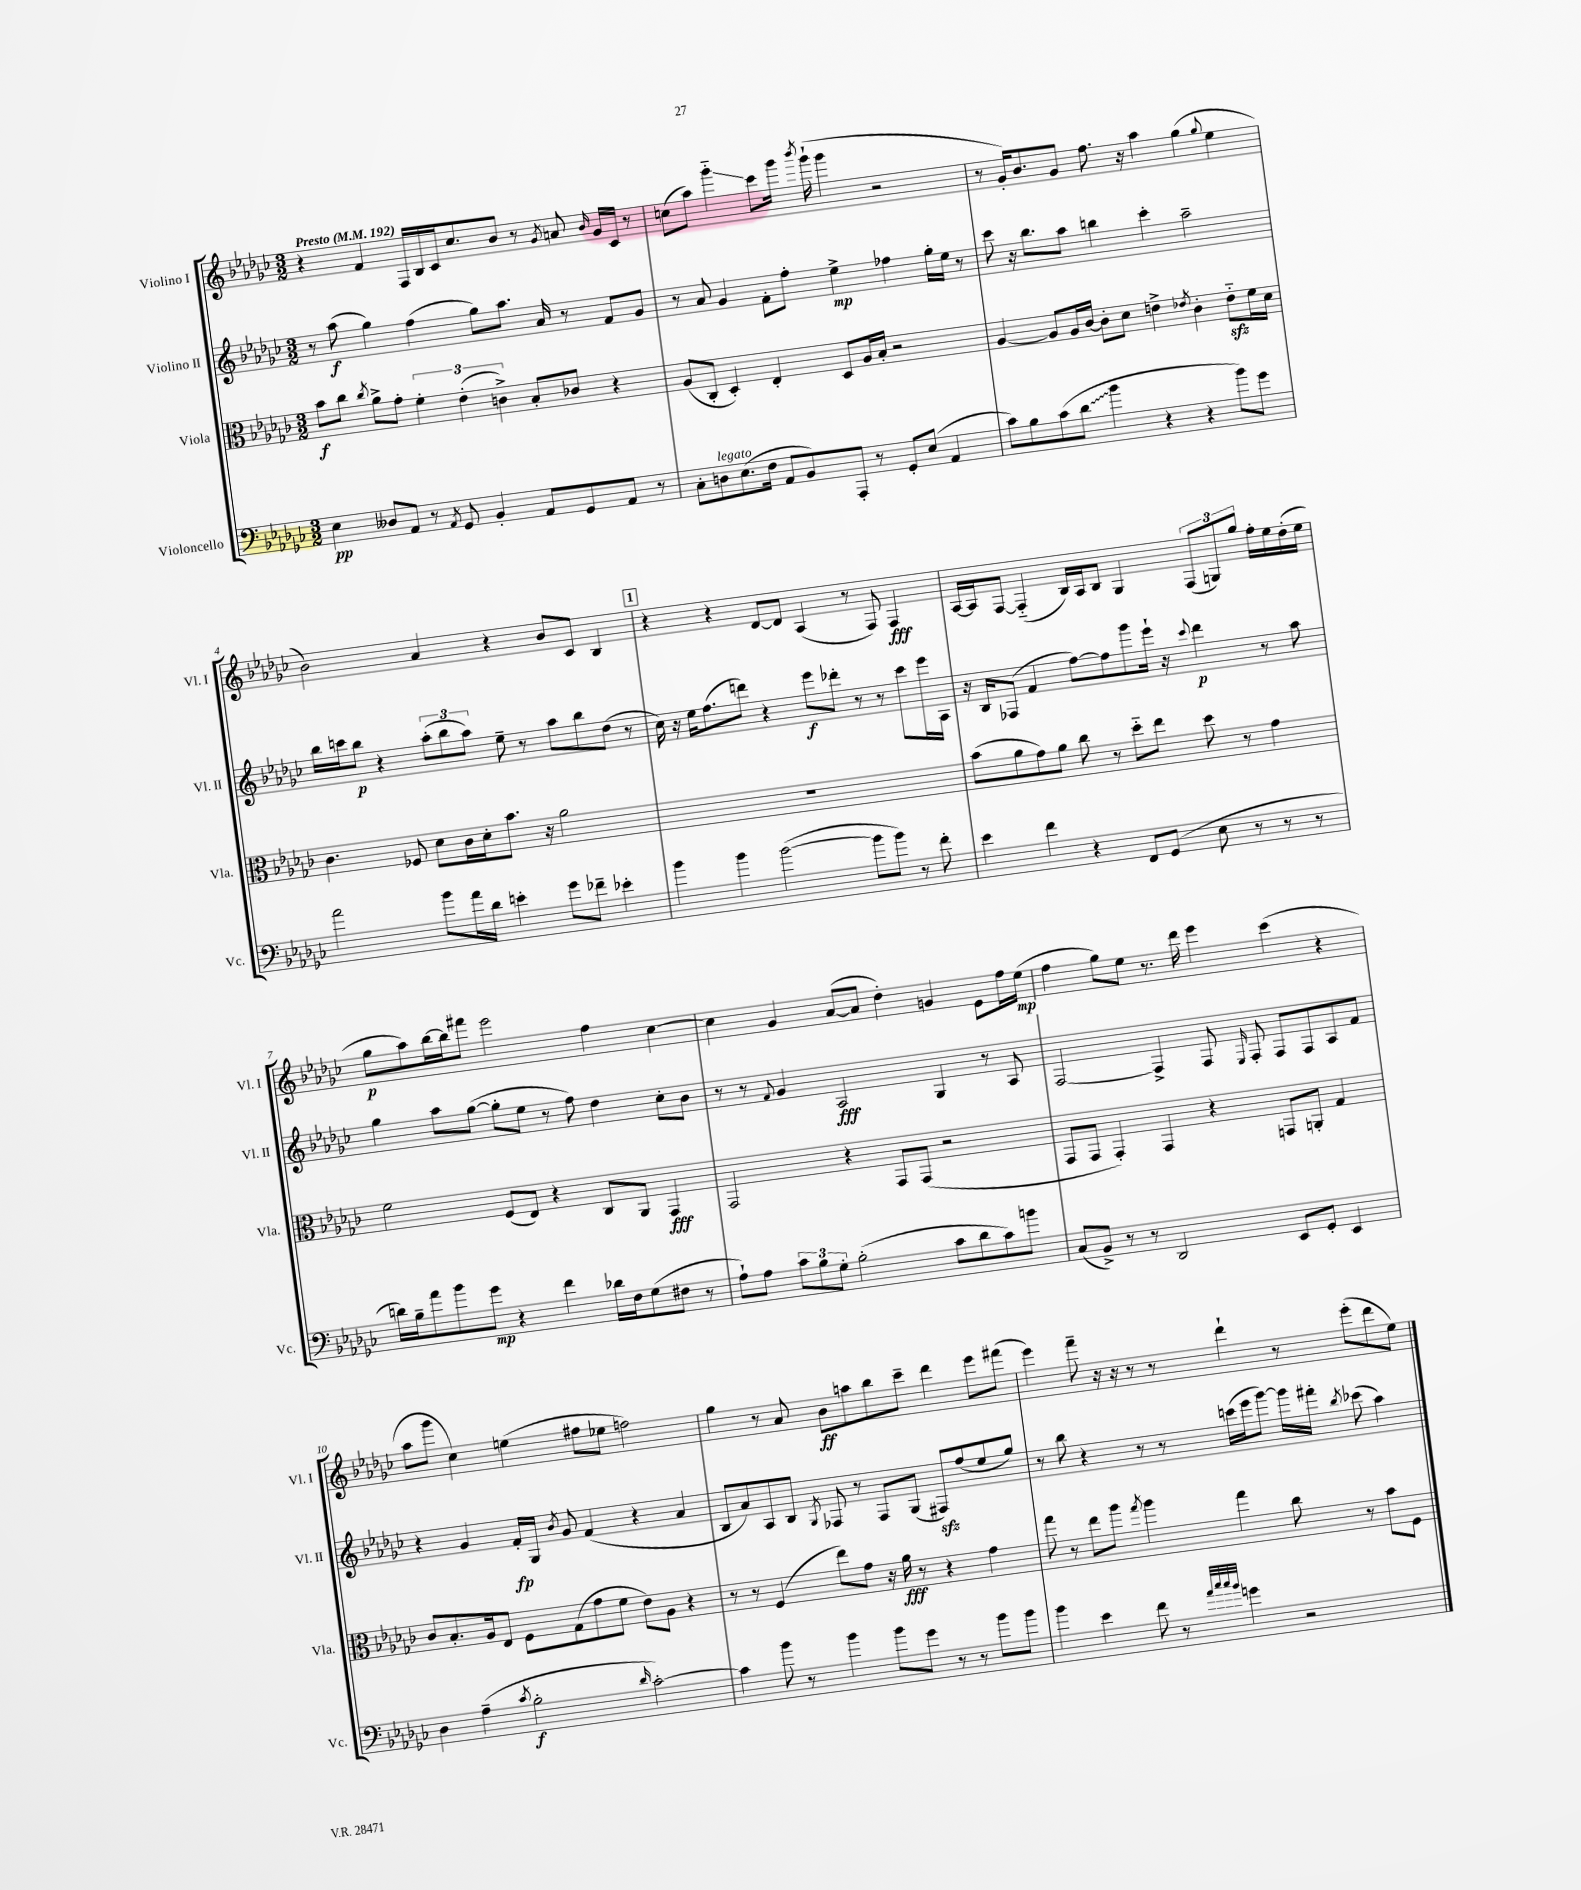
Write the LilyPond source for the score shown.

<<
\new StaffGroup <<
\new Staff = "s0" \with { instrumentName = "Violino I" shortInstrumentName = "Vl. I" } {
    \clef treble \key ges \major \numericTimeSignature \time 3/2 \tempo "Presto" 4 = 192
    \autoBeamOff r4 f'4 f16[ bes16 ces'16 ces''8. bes'8] r8 \acciaccatura { ges'8 } a'8 \grace { bes'16 } ges'16[ ces'16] r8 |
    c''8[( aes''8]) ges'''4-_\glissando ces'''8[ ges'''16] \acciaccatura { bes'''8 } ges'''16-!( ges'''4 r2 |
    r8 ges'16[-.) bes'8. ges'8] f''8. r16 aes''4 ges''4( \appoggiatura { ges''8 } ees''4 |
    bes'2) aes'4 r4 bes'8[ ces'8] bes4 |
    \mark \markup { \box "1" } r4 r4 des'8[~ des'8] aes4( r8 f8) f4\fff |
    aes16[~ aes16 f8]~ f4-_( bes16[) aes16 bes8] ges4 \tuplet 3/2 { f8[( g8) ges''8] } f''16[-. ees''16 des''16-.( ees''16] |
    ges''8[\p aes''8) bes''16~ bes''16 fis'''8] ees'''2 f''4 ces''4~ |
    ces''4 ges'4 aes'8[~( aes'8] des''4-.) g'4 ees'8[ f''16 ees''16]\mp( |
    f''4 ges''8[) ees''8] r8. des'''16 ees'''4 ces'''4( r4 |
    aes''8[ ges'''8] ces''4) e''4( fis''8[ ees''8] f''2) |
    ges''4 r8 aes'8 bes'8[\ff a''8 bes''8 ces'''8]-- des'''4 ees'''8[ fis'''8]( |
    ees'''4) f'''8-- r16 r16 r8 r8 des'''4-! r8 ees'''8[-.( des'''8 ees''8]) \bar "|." |
}
\new Staff = "s1" \with { instrumentName = "Violino II" shortInstrumentName = "Vl. II" } {
    \clef treble \key ges \major \numericTimeSignature \time 3/2
    \autoBeamOff r8 aes''8\f( ges''4) f''4( ges''8[) aes''8.] aes'16 r8 f'8[ ges'8] |
    r8 aes'8 ges'4 f'8[-. f''8]-. ees''4->\mp fes''4 ges''16[-. ees''16] r8 |
    ces'''8 r16 bes''8.[ aes''8] b''4 ces'''4-. aes''2-- |
    bes''16[ c'''16 bes''8]\p r4 \tuplet 3/2 { aes''8[-.( bes''8 aes''8]) } ees''8-- r8 aes''8[ bes''8 des''8]( r8 |
    \mark \markup { \box "1" } ces''16) r16 ees''16[ f''8.( d'''8]) r4 ees'''8[\f des'''8]-. r8 r8 ces'''8[ ees'''16 aes16] |
    r16 bes16[ fes8]( f'4 f''8[~) f''8 ges'''8 ees'''16]-! r16 \appoggiatura { ces'''8 } des'''4\p r8 aes''8 |
    ges''4 aes''8[ ges''8]~( ges''8[-. ees''8] r8 f''8) des''4 ces''8[-. bes'8] |
    r8 r8 \appoggiatura { f'8 } ges'4 aes2\fff ges4 r8 aes8 |
    f2~ f4-> f8 \grace { ees16 } f8-. f8[ f8 aes8 f'8] |
    r4 ges'4 f'16[-.\fp ges16] \acciaccatura { bes'8 } ges'8 f'4( r4 aes'4 |
    bes8[ aes'8) aes8 bes8] \acciaccatura { ges8 } fes8 r8 fes8[ ges8]( fis8[\sfz) f''8( ees''8 ges''8]) |
    r8 bes''8 r4 r8 r8 c'''16[( ees'''16 ges'''8]~) ges'''16[ fis'''16]-. \acciaccatura { bes''8 } ces'''8( aes''4) \bar "|." |
}
\new Staff = "s2" \with { instrumentName = "Viola" shortInstrumentName = "Vla." } {
    \clef alto \key ges \major \numericTimeSignature \time 3/2
    \autoBeamOff bes'8[\f ces''8] \acciaccatura { ces''8 } aes'8[-> ges'8]-. \tuplet 3/2 { f'4-. ees'4-.( c'4->) } bes8[-. ces'8] r4 |
    aes8[( ces8]-. des4-.) ees4-. des8[ aes16 bes16]-. r2 |
    aes4~ aes8[ aes16 ces'16]~ ces'8[-. des'8] e'4-> \acciaccatura { ees'8 } ces'4-. ees'8[-_\sfz f'16 des'16] |
    ces'4. fes8 des'8[ ces'16 des'16-. bes'8.] r16 aes'2 |
    \mark \markup { \box "1" } R1. |
    bes'8[( aes'8 ges'8) aes'8] ces''8 r8 des''8[-_ ees''8] des''8 r8 ges'4 |
    f'2 f8[( ees8]) r4 ces8[ aes,8] ges,4\fff |
    ges,2 r4 ges,8[ ges,8]( r2 |
    ges,8[ ges,8] ges,4-.) ges,4 r4 g,8[ a,8]-. ges4 |
    ces'8[ bes8.-. aes16 ees8] f8[ ges8( ges'8 f'8] ees'8[) aes8] r4 |
    r8 r8 f4( ees''8[) ges'8] r16 aes'16\fff r8 r4 ges'4 |
    ges''8 r8 ees''8[ aes''8] \acciaccatura { ges''8 } aes''4 ges''4 ces''8 r8 bes'8[ f8] \bar "|." |
}
\new Staff = "s3" \with { instrumentName = "Violoncello" shortInstrumentName = "Vc." } {
    \clef bass \key ges \major \numericTimeSignature \time 3/2
    \autoBeamOff ees4\pp deses8[ aes,8] r8 \acciaccatura { aes,8 } ges,8 bes,4-. aes,8[ ges,8 aes,8] r8 |
    ces8[-. d8^\markup { \italic "legato" } ees8.( f16] aes,8[ bes,8) aes,,8]-. r8 ges,8[-. ees8]( aes,4 |
    ces'8[) bes8 ces'8( \once \override Glissando.style = #'zigzag des'8]\glissando bes'4 r4 r4 bes'8[) ges'8] |
    aes'2 bes'8[ aes'16 des'16] e'4-. ges'8[ fes'8]-- ees'4-. |
    \mark \markup { \box "1" } bes'4 bes'4 bes'2~( bes'8[ bes'8]) r8 f'8-. |
    ees'4 f'4 r4 f,8[ ges,8]( ees8 r8 r8 r8 |
    d'16[) bes16-- aes'8 bes'8 ges'8]\mp r4 f'4 des'16[ f16 ges8( fis8] r8 |
    aes8[-!) aes8] \tuplet 3/2 { ces'8[ bes8 ges8]-. } bes2-.( ces'8[ des'8 ces'8) b'8] |
    ces8[( bes,8]->) r8 r8 des,2 ees,8[ ges,8]-. ees,4 |
    des4 aes4--( \acciaccatura { ces'8 } bes2-.\f \grace { des'16 } ces'2~-.) |
    ces'4 bes'8 r8 bes'4 bes'8[ ges'8] r8 r8 bes'8[ bes'8] |
    bes'4 ees'4 f'8 r8 \grace { aes'32[ ces''32 ces''32 bes'32] } g'4 r2 \bar "|." |
}
>>
>>
